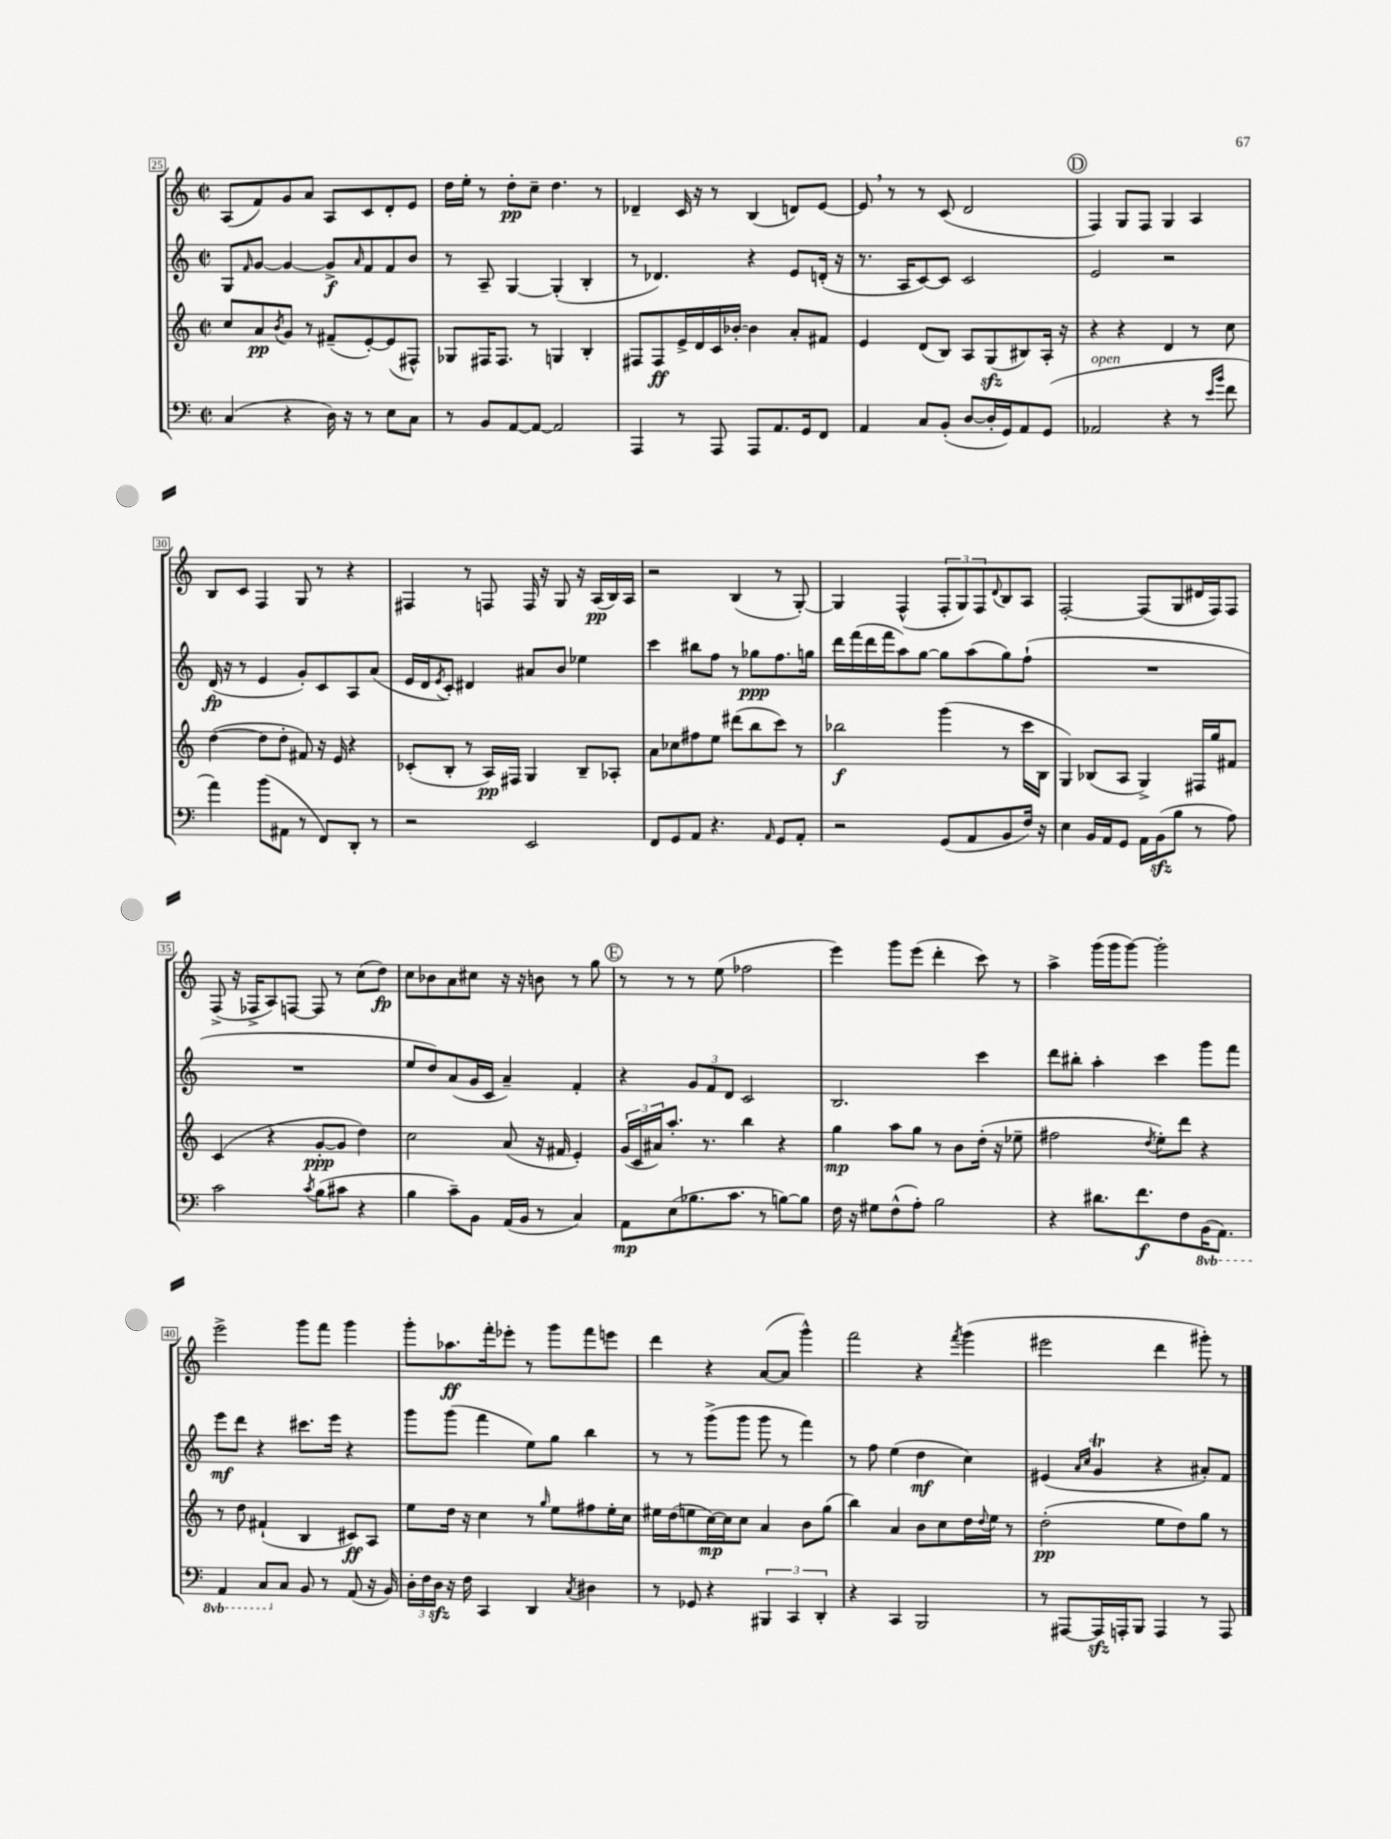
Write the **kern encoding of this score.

**kern	**kern	**kern	**kern
*staff4	*staff3	*staff2	*staff1
*clefF4	*clefG2	*clefG2	*clefG2
*k[]	*k[]	*k[]	*k[]
*M2/2	*M2/2	*M2/2	*M2/2
*met(c|)	*met(c|)	*met(c|)	*met(c|)
(4C	8cc	8G	(8A
.	.	16qqf	.
.	8a	[8g	8f)
.	8qb	.	.
4r	8g	4g_	8g
.	8r	.	8a
16D)	(8f#~	8g^]	8A
16r	.	.	.
.	.	16qqa	.
8r	[8e')	8f	8c
8E	(8e]	8f	8d'
8C	8F#^^)	8b	8e
=	=	=	=
8r	8G-	8r	16dd
.	.	.	16ee'
8BB	16F#	8A~	8r
.	8.F#	.	.
[8AA	.	[4G	8dd'
8AA_	8r	.	8cc~
2AA]	4G	(4G']	4.dd
.	4B'	4B'	.
.	.	.	8r
=	=	=	=
4AAA	8F#	8r	4d-~
.	8F#	4.d-)	.
8r	16e^	.	16c
.	16d	.	16r
8AAA	16c	.	8r
.	[16b-'	.	.
8AAA	4b-]	4r	(4B
8.AA	.	.	.
.	8a'	8e	8d)
16GG	.	.	.
8FF	8f#	(16d'	[8e
.	.	16r	.
=	=	=	=
4AA	4e	8.r	8e]
.	.	.	8r
.	.	16A	.
8C	(8d	[8c)	8r
(8BB'	8B)	8c]	(8c
[8D	8A	2c	2d
16D']	(8G	.	.
16GG)	.	.	.
8AA	8B#)	.	.
(8GG	16A'	.	.
.	16r	.	.
=	=	=	=
2AA-	4r	2e	4F)
.	4r	.	8G
.	.	.	8F
4r	4d	2r	4G
8r	8r	.	4A
16qqe	.	.	.
16qqb	.	.	.
8f	8cc	.	.
=	=	=	=
4a)	([4dd	(16d	8B
.	.	16r	.
.	.	8r	8c
(8b	8dd]	4e	4F
8AA#	8dd'	.	.
8r	8f#)	8g')	8G
8FF)	16r	8c	8r
.	16e	.	.
8DD'	4r	8A	4r
8r	.	(8a	.
=	=	=	=
2r	(8c-'	16e	4F#
.	.	16d	.
.	.	8qe	.
.	8B'	8c')	.
.	8r	4d#	8r
.	16A)	.	8F
.	16F#	.	.
2EE	4G	8a#	16F
.	.	.	16r
.	.	8b	8G
.	8B~	4ee-	16r
.	.	.	(16A
.	8A-'	.	16B)
.	.	.	16A
=	=	=	=
8FF	8a	4ccc	2r
8GG	8cc-	.	.
8AA	8ff#	8bb#	.
4.r	8ee	8ff	.
.	(8ddd#	8r	(4B
.	8bb	8gg-	.
16qqAA	.	.	.
8GG	8ccc)	8.ff	8r
8AA'	8r	.	[8G')
.	.	16gg	.
=	=	=	=
2r	2bb-	16ddd	4G]
.	.	(16fff	.
.	.	16ddd	.
.	.	16fff	.
.	.	8aa)	(4F^^
.	.	[8gg	.
(8GG	(4ggg	8gg]	12F'
.	.	.	12G)
8AA	.	(8aa	.
.	.	.	12F
.	.	.	8qqd
8BB	8r	8gg)	8B
16F)	16ccc	(8ff`	8A
16r	16B	.	.
=	=	=	=
4E	4G)	1r	[2F'
16BB	(8B-	.	.
16AA	.	.	.
8GG	8A	.	.
16AA	4G^)	.	(8F]
(16BB	.	.	.
8B	.	.	8G
8r	16F#	.	16d#
.	16gg	.	16F)
8A)	8f#	.	8F
=	=	=	=
2c	(4c	1r	(8F^
.	.	.	16r
.	.	.	16F-^
.	4r	.	8A)
.	.	.	[8F
8qc	.	.	.
(8B	[8g'	.	8F]
8c#	8g]	.	8r
4r	4dd)	.	(8cc
.	.	.	8dd)
=	=	=	=
4B	2cc	8ee	8cc
.	.	8dd)	8b-
8c~)	.	(8a	8a
8BB	.	16g	8cc#
.	.	16c	.
(16AA	(8a	4a~)	16r
16BB	.	.	16r
8r	16r	.	8b
.	16f#	.	.
4C)	4e')	4f'	8r
.	.	.	8gg
=	=	=	=
8AA	(24g	4r	8r
.	24c	.	.
.	24a#)	.	.
(8E	8.aa'	.	8r
8.B-	.	12g	8r
.	8.r	.	.
.	.	12f	.
.	.	.	(8ee
.	.	12d	.
8.c	.	.	.
.	4bb	2c	2ff-
8r	.	.	.
[8B)	4r	.	.
8B]	.	.	.
=	=	=	=
16F	4gg	2.B	4eee)
16r	.	.	.
8G#	.	.	.
(8F^^	8aa	.	8ggg
8A')	8gg	.	(8eee
2B	8r	.	4ddd'
.	8b	.	.
.	(16dd'	4ccc	8ccc)
.	16r	.	.
.	8ee-~	.	8r
=	=	=	=
4r	2ff#	8ddd	4aa^
.	.	8bb#'	.
8.d#	.	4aa'	(16ggg
.	.	.	16ggg
.	.	.	[8ggg)
8.f	.	.	.
.	8qdd	.	.
.	8ee')	4ccc	2ggg']
8F	8ddd	.	.
(16BBB	4r	8ggg	.
8.AAA)	.	.	.
.	.	8fff	.
=	=	=	=
4AAA	8r	8eee	2eee^
.	8dd	8ddd	.
8CC	(4f#`	4r	.
8C	.	.	.
8BB	4B	8.ccc#	8ggg
8r	.	.	8fff
.	.	16eee	.
(8AA	8c#)	4r	4ggg
16r	8A	.	.
16BB)	.	.	.
=	=	=	=
24D'	8ee	8ggg	8ggg'
24F	.	.	.
24D	.	.	.
16r	16dd	(8ggg	8.aa-
16F	16r	.	.
4CC	4cc	4fff	.
.	.	.	16fff'
.	.	.	8eee-'
4DD	8r	8ee)	8r
.	16qqgg	.	.
.	8ee	8gg	8ggg
8qC	.	.	.
4D#	8ff#	4bb	8fff
.	16ee'	.	8eee
.	16cc	.	.
=	=	=	=
8r	16ee#	8r	4ddd
.	(16dd	.	.
8GG-	8ee	8r	.
4r	[16cc)	(8ggg^	4r
.	16cc]	.	.
.	8cc	8ggg	.
6BBB#	4a	8ggg	([8a
.	.	8r	8a]
6CC	.	.	.
.	8b	4fff)	4ggg^^)
6DD'	.	.	.
.	(8gg	.	.
=	=	=	=
4r	4bb)	8r	2fff
.	.	8ff	.
4CC	4a	(4ee	.
2BBB	8b	4dd	4r
.	8cc	.	.
.	.	.	8qfff
.	16dd	4cc)	(4ggg
.	8qqdd	.	.
.	16ee	.	.
.	8r	.	.
=	=	=	=
8r	(2dd'	(4e#	2eee#
[8AAA#	.	.	.
.	.	16qqa	.
.	.	16qqcc	.
16AAA#]	.	4g	.
16AAA'	.	.	.
8BBB	.	.	.
4AAA	8ee	4r	4ddd
.	8dd)	.	.
8r	8gg	8a#')	8ggg#')
8AAA	8r	8f	8r
==	==	==	==
*-	*-	*-	*-
